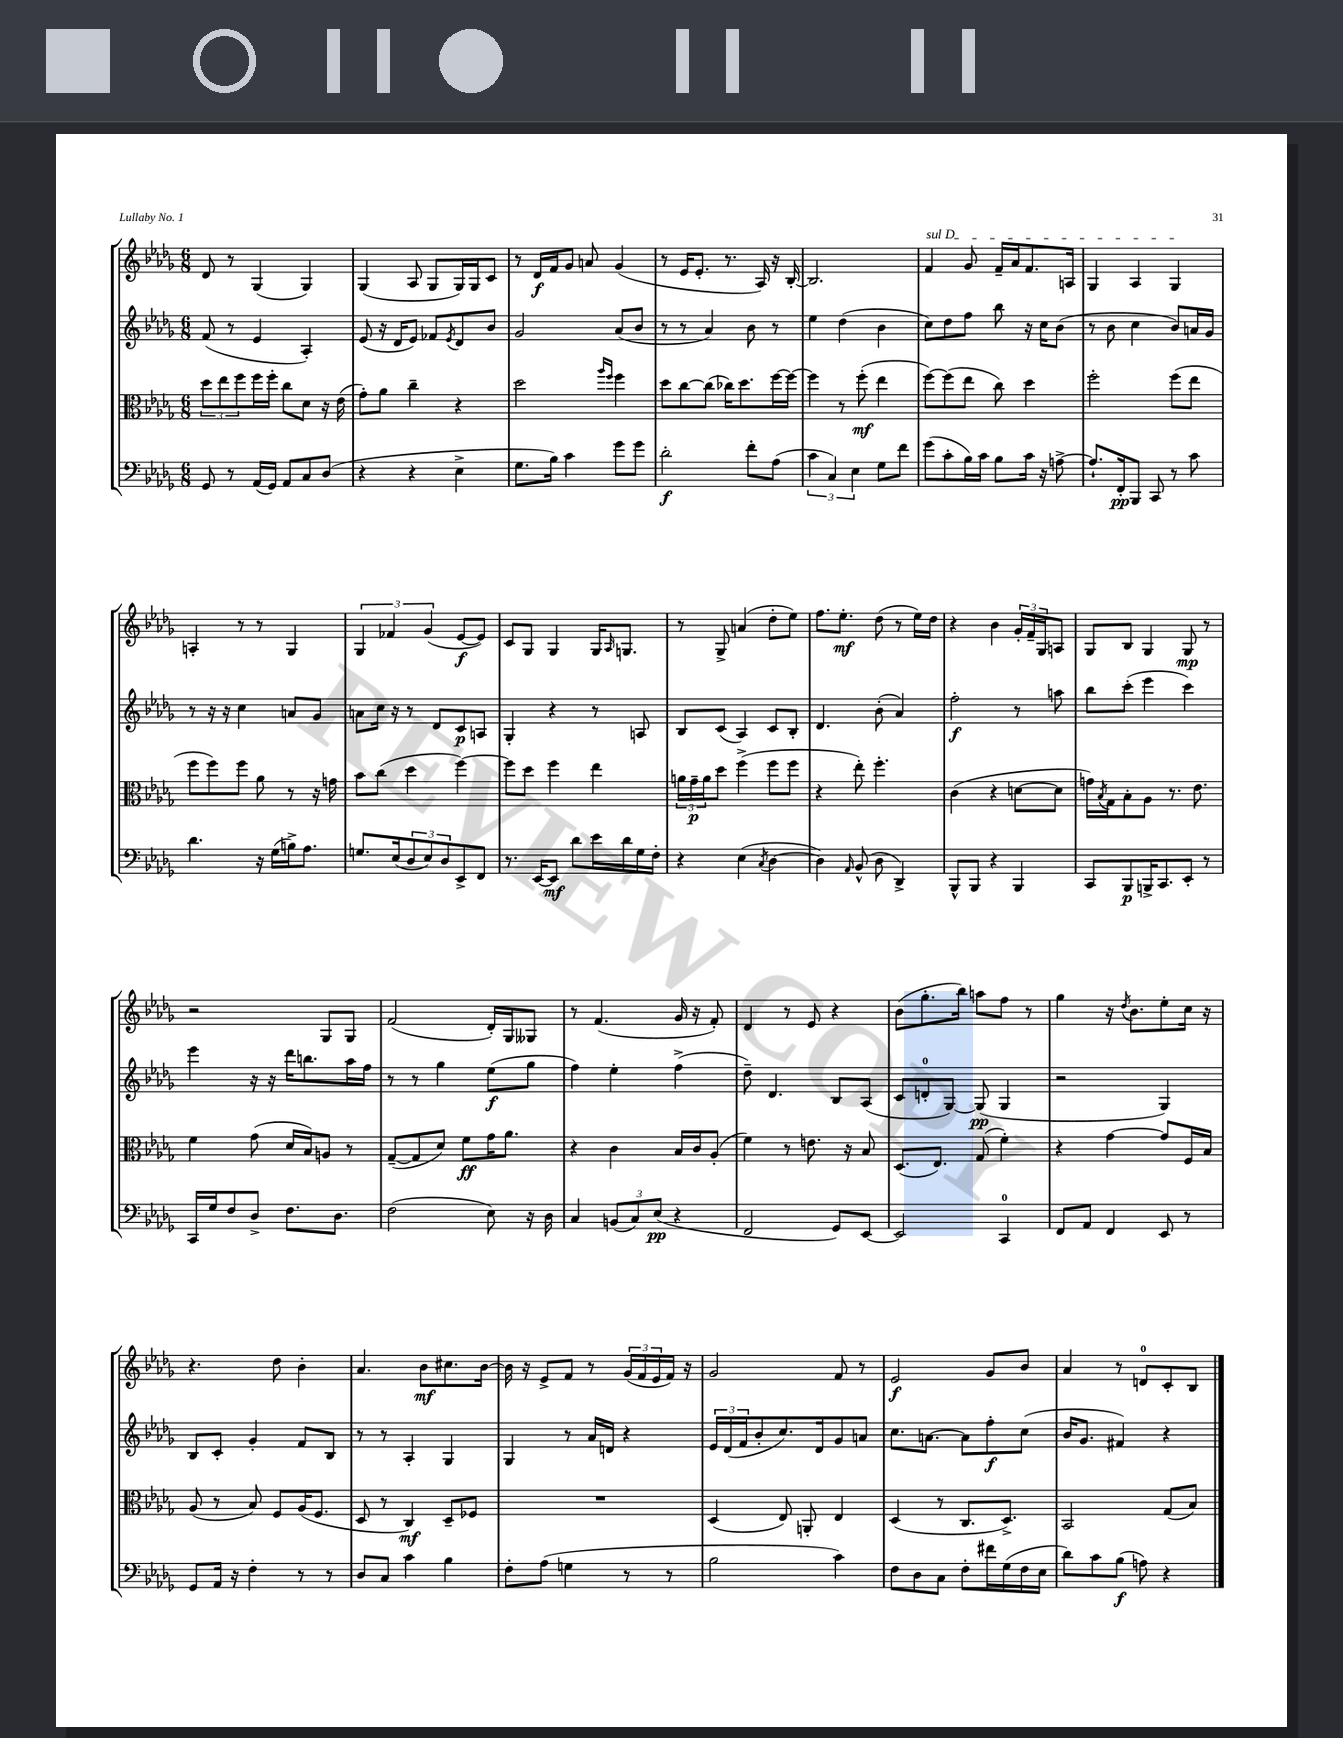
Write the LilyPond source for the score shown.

<<
\new StaffGroup <<
\new Staff = "s0" {
    \clef treble \key des \major \numericTimeSignature \time 6/8
    des'8 r8 ges4( ges4) |
    ges4( aes8 ges8 ges16) ges16 c'8 |
    r8 des'16\f f'16 ges'8 a'8 ges'4( |
    r8 ees'16 ees'8.-. r8. aes16) r16 bes16~-. |
    bes2. |
    \once \override TextSpanner.bound-details.left.text = \markup { \italic "sul D" } f'4\startTextSpan ges'8 f'16-- aes'16 f'8. a16 |
    ges4 aes4 ges4\stopTextSpan |
    a4-. r8 r8 ges4 |
    \tuplet 3/2 { ges4 fes'4 ges'4( } ees'8~\f ees'8) |
    c'8 ges8 ges4 ges16 \grace { aes16 } g8. |
    r8 ges8-> a'4( des''8-. ees''8) |
    f''8. ees''8.-.\mf des''8( r8 ees''16) des''16 |
    r4 bes'4 \tuplet 3/2 { ges'16-. f'16-- ges16 } a8 |
    ges8 bes8 ges4 ges8\mp r8 |
    r2 ges8 ges8 |
    f'2( des'16-.) ges16 geses8 |
    r8 f'4.( ges'16 r16 f'8-.) |
    des'4 r8 ees'8 r4 |
    bes'8( ges''8.-. bes''16) a''8 f''8 r8 |
    ges''4 r16 \acciaccatura { des''8 } bes'8. ees''8-. c''16 r16 |
    r4. des''8 bes'4-. |
    aes'4. bes'8\mf cis''8. bes'16~ |
    bes'16 r16 ees'8-> f'8 r8 \tuplet 3/2 { ges'16( f'16 ees'16 } f'16) r16 |
    ges'2 f'8 r8 |
    ees'2\f ges'8 bes'8 |
    aes'4 r8 d'8-0 c'8-. bes8 \bar "|." |
}
\new Staff = "s1" {
    \clef treble \key des \major \numericTimeSignature \time 6/8
    f'8( r8 ees'4 aes4-.) |
    ees'8( r16 des'16 ees'8) fes'8 \acciaccatura { ees'8 } des'8 bes'8 |
    ges'2 aes'8( bes'8 |
    r8 r8 aes'4) bes'8 r8 |
    ees''4 des''4( bes'4 |
    c''8) des''8 f''8 bes''8 r16 c''16 bes'8( |
    r8 bes'8 c''4 bes'8) a'16 ges'16 |
    r8 r16 r16 c''4 a'8 ges'8 |
    a'8 c''16 r16 r8 des'8 c'8\p a8 |
    ges4-. r4 r8 a8 |
    bes8 c'8( aes4) c'8 bes8-. |
    des'4. bes'8-.( aes'4) |
    f''2-.\f r8 a''8 |
    bes''8 c'''8-.( ees'''4 c'''4) |
    ees'''4 r16 r16 des'''16 b''8. aes''16 f''16 |
    r8 r8 ges''4 ees''8\f( ges''8 |
    f''4) ees''4-. f''4->( |
    des''8--) des'4. bes8 aes8( |
    c'8 d'8-0-. ges8~) ges8\pp( ges4 |
    r2 ges4) |
    bes8 c'8-. ges'4-. f'8 bes8 |
    r8 r8 aes4-. ges4 |
    ges4 r8 aes'16 d'16 r4 |
    \tuplet 3/2 { ees'16 des'16( f'16 } bes'8-. c''8.) des'16 ges'8 a'8 |
    c''8. a'8.~ a'8 f''8-.\f c''8( |
    bes'16 ges'8. fis'4) r4 \bar "|." |
}
\new Staff = "s2" {
    \clef alto \key des \major \numericTimeSignature \time 6/8
    \tuplet 3/2 { des''8 ees''8 f''8 } f''16 f''16-. c''8 des'8 r16 ees'16( |
    ges'8-.) aes'8 c''4-- r4 |
    des''2 \grace { aes''16 f''16 } f''4 |
    des''8 c''8~ c''8( ces''16) des''8. f''16~ f''16~ |
    f''4 r8 f''8-.\mf( ees''4 |
    f''8~) f''8( ees''8 c''8) des''4 |
    f''2-. f''8( ees''8 |
    f''8 f''8) f''8 aes'8 r8 r16 g'16 |
    bes'8 c''8( des''4 f''4~) |
    f''8 des''8 f''4 ees''4 |
    \tuplet 3/2 { a'16 ges'16--\p a'16 } des''8 f''4->( f''8 f''8 |
    r4 ees''8-.) f''4.-. |
    c'4( r4 d'8~ d'8 |
    g'16) \acciaccatura { bes8 } ges16 bes8-. aes8 r8. ees'8. |
    f'4 ges'8( des'16 bes16) a8 r8 |
    ges8~--( ges8 des'8) f'8\ff ges'16 aes'8. |
    r4 c'4 bes16 c'16 aes8-.( |
    f'4) r8 e'8. r16 bes8 |
    des8.( ees8.) ges8( f'4-.) |
    r4 ges'4~ ges'8 f16 bes16 |
    aes8( r8 bes8) f8 aes16( f8. |
    des8 r8 c4\mf) des8-- fes8 |
    R2. |
    des4( ees8) a,8-. ees4 |
    des4( r8 c8. des8.->) |
    bes,2 ges8( bes8) \bar "|." |
}
\new Staff = "s3" {
    \clef bass \key des \major \numericTimeSignature \time 6/8
    ges,8 r8 aes,16( ges,16) aes,8 c8 des8( |
    r4 r4 ees4-> |
    ges8. bes16) c'4 ges'8 ges'8 |
    des'2-.\f f'8-. aes8( |
    \tuplet 3/2 { c'4 c4) ees4 } ges8 f'8 |
    ges'8( c'8-. bes16) c'16 bes8 c'16 r16 a8~-> |
    a8.-! f,16-.\pp bes,,8 c,8 r8 c'8 |
    des'4. r16 ges16( b16->) aes8. |
    g8. ees16( \tuplet 3/2 { des8 ees8) des8 } ees,8-> f,8 |
    r8. ees,16~ ees,8\mf des'8 ees'16 des'16 ges16 f16-. |
    r4 ees4( \acciaccatura { c8 } des4~ |
    des4) \grace { aes,16 } bes,8-^( des8 des,4->) |
    bes,,8-^ bes,,8 r4 bes,,4 |
    c,8 bes,,8\p b,,16-> c,8. ees,8-. r8 |
    c,16 ges16 f8 des8-> f8. des8. |
    f2( ees8) r16 des16 |
    c4 \tuplet 3/2 { b,8( c8) ees8\pp( } r4 |
    f,2 ges,8) ees,8~ |
    ees,2 c,4-0 |
    f,8 aes,8 f,4 ees,8 r8 |
    ges,8 aes,16 r16 f4-. r8 r8 |
    des8 c8 c'4 bes4 |
    f8-. aes8( g4 r8 r8 |
    bes2 c'4) |
    f8 des8 c8 f8-. fis'16 ges16( f16 ees16 |
    des'8) c'8 bes8\f( a8) r4 \bar "|." |
}
>>
>>
\layout { \context { \Score \remove "Bar_number_engraver" } }
